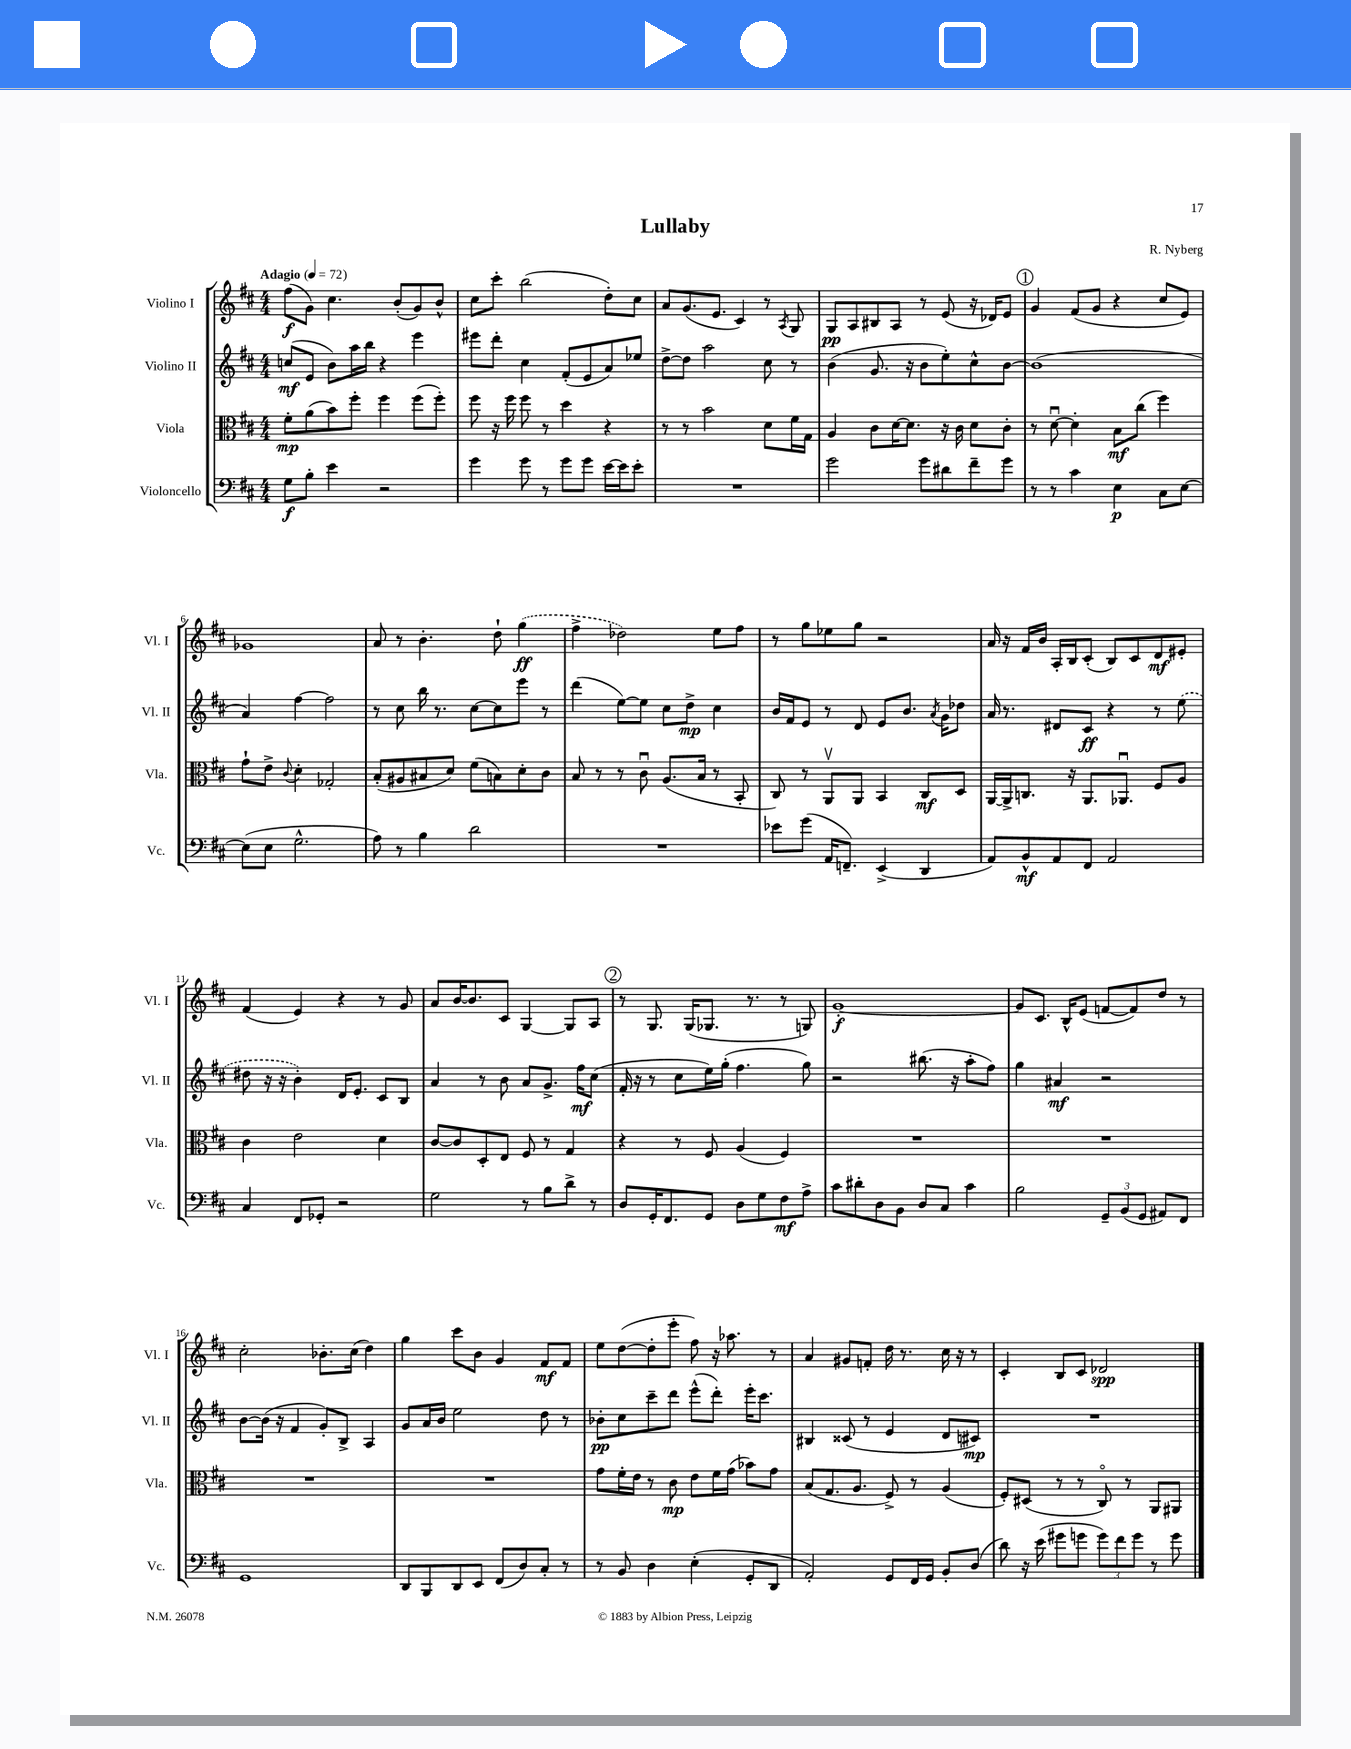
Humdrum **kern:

**kern	**dynam	**kern	**dynam	**kern	**dynam	**kern	**dynam
*part4	*part4	*part3	*part3	*part2	*part2	*part1	*part1
*staff4	*staff4	*staff3	*staff3	*staff2	*staff2	*staff1	*staff1
*I"Violoncello	*	*I"Viola	*	*I"Violino II	*	*I"Violino I	*
*I'Vc.	*	*I'Vla.	*	*I'Vl. II	*	*I'Vl. I	*
*clefF4	*	*clefC3	*	*clefG2	*	*clefG2	*
*k[f#c#]	*	*k[f#c#]	*	*k[f#c#]	*	*k[f#c#]	*
*M4/4	*	*M4/4	*	*M4/4	*	*M4/4	*
*MM72	*	*MM72	*	*MM72	*	*MM72	*
=1	=1	=1	=1	=1	=1	=1	=1
!	!	!	!	!	!	!LO:TX:a:B:t=Adagio	!
8G\L	f	8f#'\L	mp	(8ccn/L	mf	(8ff#\L	f
8B'\J	.	(8a\	.	8e/J	.	8g\J)	.
4e\	.	8b\)	.	8b\L)	.	4.cc#\	.
.	.	8ff#'\J	.	16aa\L	.	.	.
.	.	.	.	16bb\JJ	.	.	.
2r	.	4ff#\	.	4r	.	.	.
.	.	.	.	.	.	(8b'/L	.
.	.	(8ff#\L	.	4eee\	.	8g/)	.
.	.	8ff#'\J)	.	.	.	8b^^/J	.
=2	=2	=2	=2	=2	=2	=2	=2
4g\	.	8ff#\	.	8eee#X\L	.	8cc#\L	.
.	.	16r	.	8ddd'\J	.	8ccc#'\J	.
.	.	16ff#\	.	.	.	.	.
8g\	.	8ff#\	.	4cc#\	.	(2bb\	.
8r	.	8r	.	.	.	.	.
8g\L	.	4dd\	.	(8f#'/L	.	.	.
8g\J	.	.	.	8e/	.	.	.
[16e\LL	.	4r	.	8a/)	.	8dd'\L)	.
16e\J]	.	.	.	.	.	.	.
8e'\J	.	.	.	8ee-X/J	.	8cc#\J	.
=3	=3	=3	=3	=3	=3	=3	=3
1r	.	8r	.	[8dd^\L	.	8a/L	.
.	.	8r	.	8dd\J]	.	(8.g/	.
.	.	2b\	.	2aa\	.	.	.
.	.	.	.	.	.	8.e/J	.
.	.	.	.	.	.	4c#/)	.
.	.	8d\L	.	8cc#\	.	8r	.
.	.	.	.	.	.	8qA/	.
.	.	16f#\L	.	8r	.	8G/	.
.	.	16G\JJ	.	.	.	.	.
=4	=4	=4	=4	=4	=4	=4	=4
2g\	.	4A/	.	(4b\	.	8G/L	pp
.	.	.	.	.	.	8A/	.
.	.	8c#\L	.	8.g/	.	8B#X/	.
.	.	[16d\K	.	.	.	8A/J	.
.	.	8.d\J]	.	16r	.	.	.
8g\L	.	.	.	8b\L	.	8r	.
8d#X\	.	16r	.	8ee'\)	.	(8e/	.
.	.	16c#\	.	.	.	.	.
8f#~\	.	8d\L	.	8cc#^^\	.	16r	.
.	.	.	.	.	.	16d-X/KL)	.
8g\J	.	8c#'\J	.	[8b\J	.	8e/J	.
!!LO:REH:place=s1:t=1
=5	=5	=5	=5	=5	=5	=5	=5
8r	.	8r	.	(1b]	.	4g/	.
8r	.	[8du\	.	.	.	.	.
4c#\	.	4d'\]	.	.	.	(8f#/L	.
.	.	.	.	.	.	8g/J	.
4E\	p	8B\L	mf	.	.	4r	.
.	.	(8cc#\J	.	.	.	.	.
8C#\L	.	4ff#\)	.	.	.	8cc#/L	.
[8E\J	.	.	.	.	.	8e/J)	.
!!LO:LB:g=z
=6	=6	=6	=6	=6	=6	=6	=6
(8E\L]	.	8g`\L	.	4a/)	.	1g-X	.
8E\J	.	8e^\J	.	.	.	.	.
.	.	8qqc#/	.	.	.	.	.
2.G^^\	.	4d'\	.	[4ff#\	.	.	.
.	.	2G-X'/	.	2ff#\]	.	.	.
=7	=7	=7	=7	=7	=7	=7	=7
8A\)	.	(8B'/L	.	8r	.	8a/	.
8r	.	8A#X/	.	8cc#\	.	8r	.
4B\	.	8B#X/	.	16bb\	.	4.b'\	.
.	.	.	.	8.r	.	.	.
.	.	8d/J)	.	.	.	.	.
2d\	.	(8f#\L	.	[8cc#\L	.	.	.
.	.	8Bn\)	.	8cc#\]	.	8dd`\	.
.	.	8d'\	.	8eee\J	.	(4gg\	ff
.	.	8c#\J	.	8r	.	.	.
=8	=8	=8	=8	=8	=8	=8	=8
1r	.	8B/	.	(4ddd\	.	4ff#^\	.
.	.	8r	.	.	.	.	.
.	.	8r	.	[8ee\L)	.	2dd-X\)	.
.	.	8c#u\	.	8ee\J]	.	.	.
.	.	(8.A/L	.	8cc#\L	.	.	.
.	.	.	.	8dd^\J	mp	.	.
.	.	16B/Jk	.	.	.	.	.
.	.	8r	.	4cc#\	.	8ee\L	.
.	.	8BB'/	.	.	.	8ff#\J	.
=9	=9	=9	=9	=9	=9	=9	=9
8e-X\L	.	8C#/)	.	16b/LL	.	8r	.
.	.	.	.	16f#/J	.	.	.
(8g\J	.	8r	.	8e/J	.	8gg\L	.
16AA/KL	.	8AAv/L	.	8r	.	8ee-X\	.
8.FFn~/J)	.	.	.	.	.	.	.
.	.	8AA/J	.	8d/	.	8gg\J	.
(4EE^/	.	4BB/	.	8e/L	.	2r	.
.	.	.	.	8.b/J	.	.	.
4DD/	.	8C#/L	mf	.	.	.	.
.	.	.	.	8qa/	.	.	.
.	.	.	.	16g\KL	.	.	.
.	.	8D/J	.	8dd-X\J	.	.	.
=10	=10	=10	=10	=10	=10	=10	=10
8AA/L)	.	[16AA/LL	.	16a/	.	16a/	.
.	.	16AA^/J]	.	8.r	.	16r	.
8BB^^/	mf	8.Cn/J	.	.	.	16f#/LL	.
.	.	.	.	.	.	16b/JJ	.
8AA/	.	.	.	8d#X/L	.	16A'/LL	.
.	.	16r	.	.	.	16B/J	.
8FF#/J	.	8.AA/L	.	8c#/J	ff	(8c#'/J	.
2AA/	.	.	.	4r	.	8B/L)	.
.	.	8.AA-Xu/J	.	.	.	.	.
.	.	.	.	.	.	8c#/	.
.	.	8F#/L	.	8r	.	8d/	mf
.	.	8A/J	.	(8ee\	.	8e#X'/J	.
!!LO:LB:g=z
=11	=11	=11	=11	=11	=11	=11	=11
4C#/	.	4c#\	.	8dd#X\	.	(4f#/	.
.	.	.	.	16r	.	.	.
.	.	.	.	16r	.	.	.
8FF#/L	.	2e\	.	4b'\)	.	4e/)	.
8GG-X'/J	.	.	.	.	.	.	.
2r	.	.	.	16d/KL	.	4r	.
.	.	.	.	8.e'/J	.	.	.
.	.	4d\	.	8c#/L	.	8r	.
.	.	.	.	8B/J	.	8g/	.
=12	=12	=12	=12	=12	=12	=12	=12
2G\	.	[8c#/L	.	4a/	.	8a/L	.
.	.	8c#/]	.	.	.	[16b/K	.
.	.	.	.	.	.	8.b/]	.
.	.	8D'/	.	8r	.	.	.
.	.	8E/J	.	8b\	.	8c#/J	.
8r	.	8F#/	.	8a/L	.	[4G/	.
8B\L	.	8r	.	8.g^/J	.	.	.
8d^\J	.	4G/	.	.	.	8G/L]	.
.	.	.	.	16ff#\KL	mf	.	.
8r	.	.	.	(8cc#\J	.	8A/J	.
!!LO:REH:place=s1:t=2
=13	=13	=13	=13	=13	=13	=13	=13
8D/L	.	4r	.	16f#'/	.	8r	.
.	.	.	.	16r	.	.	.
16GG'/K	.	.	.	8r	.	8.G/	.
8.FF#/	.	.	.	.	.	.	.
.	.	8r	.	8cc#\L	.	.	.
.	.	.	.	.	.	(16G/KL	.
8GG/J	.	8F#/	.	16ee\L)	.	8.G-X/J	.
.	.	.	.	(16gg'\JJ	.	.	.
8D\L	.	(4A/	.	4.ff#\	.	.	.
.	.	.	.	.	.	8.r	.
8G\	.	.	.	.	.	.	.
8F#\	mf	4F#/)	.	.	.	8r	.
8A^\J	.	.	.	8gg\)	.	8Gn/)	.
=14	=14	=14	=14	=14	=14	=14	=14
8c#\L	.	1r	.	2r	.	[1g'	f
8d#X'\	.	.	.	.	.	.	.
8D\	.	.	.	.	.	.	.
8BB\J	.	.	.	.	.	.	.
8D/L	.	.	.	(8.bb#X\	.	.	.
8C#/J	.	.	.	.	.	.	.
.	.	.	.	16r	.	.	.
4c#\	.	.	.	8aa'\L	.	.	.
.	.	.	.	8ff#\J)	.	.	.
=15	=15	=15	=15	=15	=15	=15	=15
2B\	.	1r	.	4gg\	.	8g/L]	.
.	.	.	.	.	.	8.c#/J	.
.	.	.	.	4a#X/	mf	.	.
.	.	.	.	.	.	16B^^/KL	.
.	.	.	.	.	.	(8e/J	.
12GG~/L	.	.	.	2r	.	[8fn/L	.
(12BB/	.	.	.	.	.	.	.
.	.	.	.	.	.	8f/])	.
12GG/J	.	.	.	.	.	.	.
8AA#X/L)	.	.	.	.	.	8dd/J	.
8FF#/J	.	.	.	.	.	8r	.
!!LO:LB:g=z
=16	=16	=16	=16	=16	=16	=16	=16
1GG	.	1r	.	[8b\L	.	2cc#'\	.
.	.	.	.	(16b\Jk]	.	.	.
.	.	.	.	16r	.	.	.
.	.	.	.	4f#/	.	.	.
.	.	.	.	8g'/L)	.	8.b-X'\L	.
.	.	.	.	8B^/J	.	.	.
.	.	.	.	.	.	(16cc#\Jk	.
.	.	.	.	4A/	.	4dd\)	.
=17	=17	=17	=17	=17	=17	=17	=17
8DD/L	.	1r	.	8g/L	.	4gg\	.
8BBB/	.	.	.	16a/L	.	.	.
.	.	.	.	16b/JJ	.	.	.
8DD/	.	.	.	2ee\	.	8ccc#\L	.
8EE/J	.	.	.	.	.	8b\J	.
(8FF#/L	.	.	.	.	.	4g/	.
8D/)	.	.	.	.	.	.	.
8C#'/J	.	.	.	8dd\	.	8f#/L	mf
8r	.	.	.	8r	.	8f#/J	.
=18	=18	=18	=18	=18	=18	=18	=18
8r	.	8g\L	.	8b-X'\L	pp	8ee\L	.
8BB/	.	16f#'\L	.	8cc#\	.	([8dd\	.
.	.	16e\JJ	.	.	.	.	.
4D\	.	8r	.	8ccc#~\	.	8dd'\]	.
.	.	8c#\	mp	8ddd\J	.	8eee'\J	.
(4E'\	.	8e\L	.	(8eee^^\L	.	8ff#\)	.
.	.	16f#\L	.	8ddd'\J)	.	16r	.
.	.	(16g\JJ	.	.	.	8.aa-X\	.
8GG'/L	.	8b-X\L)	.	16eee'\KL	.	.	.
.	.	.	.	8.ccc#\J	.	.	.
8DD/J	.	8g\J	.	.	.	8r	.
=19	=19	=19	=19	=19	=19	=19	=19
2AA'/)	.	(8B/L	.	4B#X/	.	4a/	.
.	.	8.G/	.	.	.	.	.
.	.	.	.	(8c##X/	.	8g#X/L	.
.	.	8.A/J	.	.	.	.	.
.	.	.	.	8r	.	8fn'/J	.
8GG/L	.	8F#^/)	.	4e/	.	16dd\	.
.	.	.	.	.	.	8.r	.
16FF#/L	.	8r	.	.	.	.	.
16GG/JJ	.	.	.	.	.	.	.
8BB'/L	.	(4A/	.	8d/L	.	16cc#\	.
.	.	.	.	.	.	16r	.
(8D/J	.	.	.	8c#X/J)	mp	8r	.
=20	=20	=20	=20	=20	=20	=20	=20
8d\)	.	8F#'/L)	.	1r	.	4c#'/	.
16r	.	(8D#X/J	.	.	.	.	.
(16e\	.	.	.	.	.	.	.
8g#X\L	.	8r	.	.	.	8B/L	.
8gn\J	.	8r	.	.	.	8c#/J	.
12g\L)	.	8C#/)	.	.	.	2d-X/	spp
12f#\	.	.	.	.	.	.	.
.	.	8r	.	.	.	.	.
12g\J	.	.	.	.	.	.	.
8r	.	8AA/L	.	.	.	.	.
8g\	.	8AA#X/J	.	.	.	.	.
==	==	==	==	==	==	==	==
*-	*-	*-	*-	*-	*-	*-	*-
